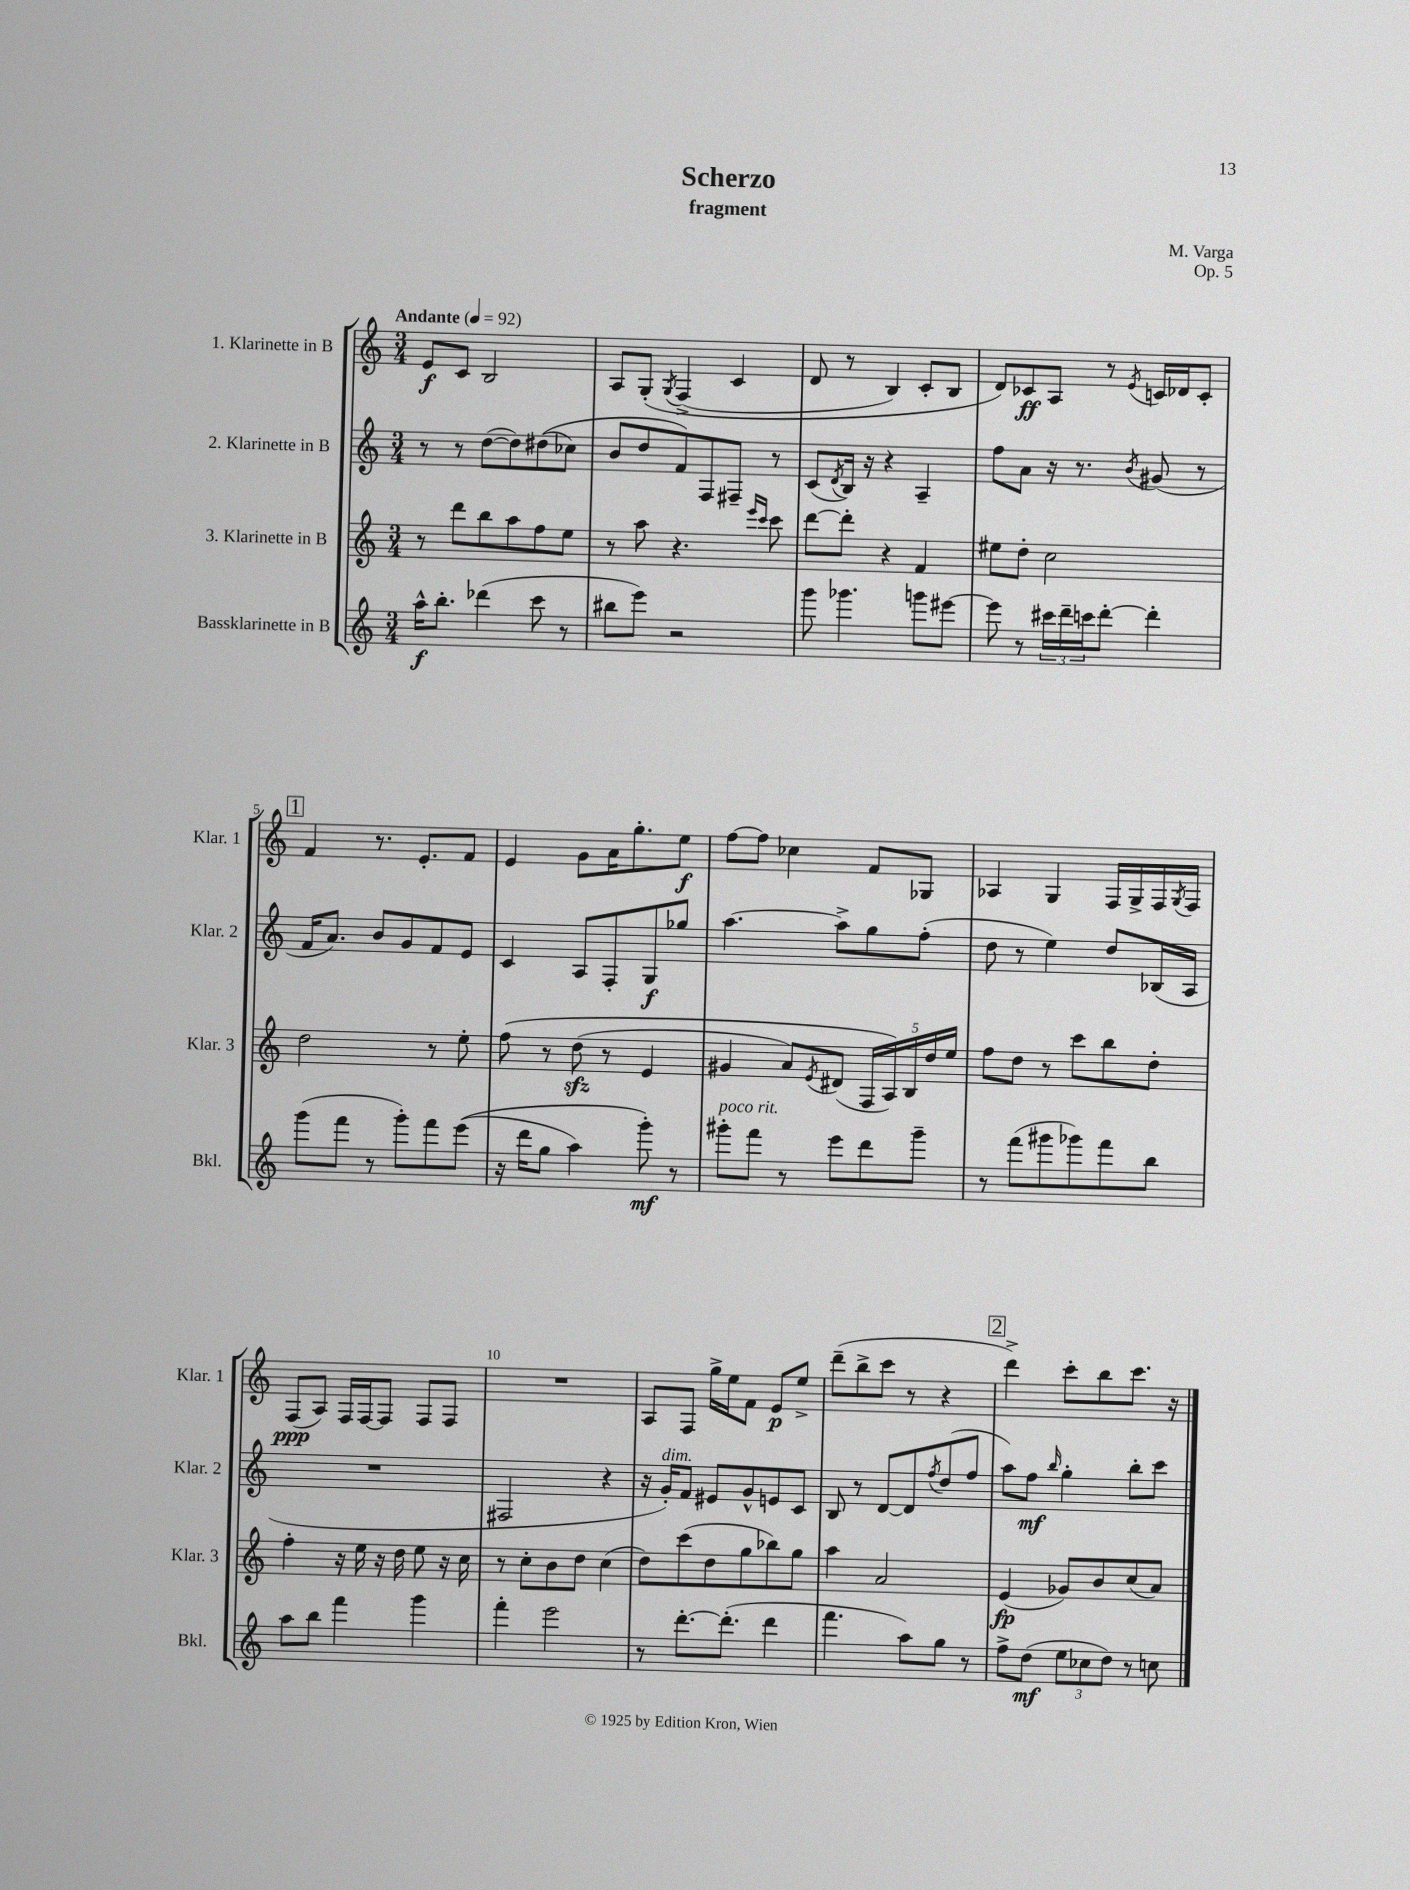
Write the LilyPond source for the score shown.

\header { title = "Scherzo" composer = "M. Varga" subtitle = "fragment" opus = "Op. 5" }
<<
\new StaffGroup <<
\new Staff = "s0" \with { instrumentName = "1. Klarinette in B" shortInstrumentName = "Klar. 1" } {
    \clef treble \key c \major \numericTimeSignature \time 3/4 \tempo "Andante" 4 = 92
    e'8\f c'8 b2 |
    a8 g8-.\( \acciaccatura { g8 } f4->( c'4 |
    d'8 r8 b4) c'8-. b8 |
    d'8\) ces'8\ff a8 r8 \acciaccatura { e'8 } c'16 des'16 c'8-. |
    \mark \markup { \box "1" } f'4 r8. e'8.-. f'8 |
    e'4 g'8 a'16 g''8.-. e''8\f |
    f''8~ f''8 ces''4 f'8 ges8 |
    aes4 g4 f16 g16-> f16 \acciaccatura { g8 } f16 |
    f8\ppp( a8) f16 f16~ f8 f8 f8 |
    R2. |
    a8 f8 g''16-> e''16 f'8 e'8\p e''8-> |
    d'''8--( b''8-> c'''8 r8 r4 |
    \mark \markup { \box "2" } d'''4->) c'''8-. b''8 c'''8. r16 \bar "|." |
}
\new Staff = "s1" \with { instrumentName = "2. Klarinette in B" shortInstrumentName = "Klar. 2" } {
    \clef treble \key c \major \numericTimeSignature \time 3/4
    r8 r8 d''8~( d''8) dis''8(\( ces''8) |
    b'8 d''8 f'8\) f8 fis8-- r8 |
    c'8( \acciaccatura { d'8 } b16) r16 r4 a4-- |
    f''8 a'8 r16 r8. \acciaccatura { b'8 } gis'8( r8 |
    \mark \markup { \box "1" } f'16 a'8.) b'8 g'8 f'8 e'8 |
    c'4 a8 f8-. g8\f ges''8 |
    a''4.~ a''8-> g''8 f''8-.( |
    d''8 r8 e''4) d''8 bes16( a16 |
    R2. |
    fis2 r4 |
    r16 g'16-.^\markup { \italic "dim." }) f'8 eis'8 g'8-^ e'8 c'8 |
    b8 r8 d'8~ d'8 \acciaccatura { f''8 } d''8( f''8 |
    \mark \markup { \box "2" } a''8) f''8\mf \grace { b''16 } g''4-. b''8-. c'''8 \bar "|." |
}
\new Staff = "s2" \with { instrumentName = "3. Klarinette in B" shortInstrumentName = "Klar. 3" } {
    \clef treble \key c \major \numericTimeSignature \time 3/4
    r8 d'''8 b''8 a''8 f''8 e''8 |
    r8 a''8 r4. \grace { e'''16 c'''16 } c'''8 |
    d'''8~ d'''8-. r4 f'4 |
    eis''8 d''8-. c''2 |
    \mark \markup { \box "1" } d''2 r8 e''8-. |
    f''8\( r8 d''8\sfz( r8 e'4 |
    gis'4 a'8) \acciaccatura { e'8 } dis'8( \tuplet 5/4 { f16 a16)\) b16 d''16 e''16 } |
    f''8 d''8 r8 c'''8 b''8 d''8-. |
    f''4-. r16 e''16 r16 d''16 e''8 r16 c''16 |
    r8 c''8-. b'8 d''8 c''4( |
    d''8) c'''8( d''8 g''8 bes''8) g''8 |
    a''4 a'2 |
    \mark \markup { \box "2" } e'4\fp( ges'8) b'8 c''8( a'8) \bar "|." |
}
\new Staff = "s3" \with { instrumentName = "Bassklarinette in B" shortInstrumentName = "Bkl." } {
    \clef treble \key c \major \numericTimeSignature \time 3/4
    a''16-^\f b''8.-. des'''4( c'''8 r8 |
    bis''8 e'''8) r2 |
    g'''8 ges'''4. g'''8 eis'''8~ |
    eis'''8 r8 \tuplet 3/2 { cis'''16 d'''16-- c'''16 } d'''8~-. d'''4-. |
    \mark \markup { \box "1" } g'''8( f'''8 r8 g'''8-.) f'''8 e'''8(\( |
    r16 d'''16 g''8 a''4) g'''8-.\mf\) r8 |
    gis'''8-.^\markup { \italic "poco rit." } f'''8 r8 e'''8 d'''8 gis'''8-- |
    r8 f'''8( gis'''8 ges'''8) f'''8 b''8 |
    a''8 b''8 f'''4 g'''4 |
    f'''4-. e'''2 |
    r8 d'''8.~-. d'''8.-.( d'''4 |
    f'''4. a''8) g''8 r8 |
    \mark \markup { \box "2" } f''8-> d''8\mf( \tuplet 3/2 { e''8 ces''8 d''8) } r8 c''8 \bar "|." |
}
>>
>>
\layout { \context { \Score \override BarNumber.break-visibility = ##(#f #t #t) barNumberVisibility = #(every-nth-bar-number-visible 5) } }
